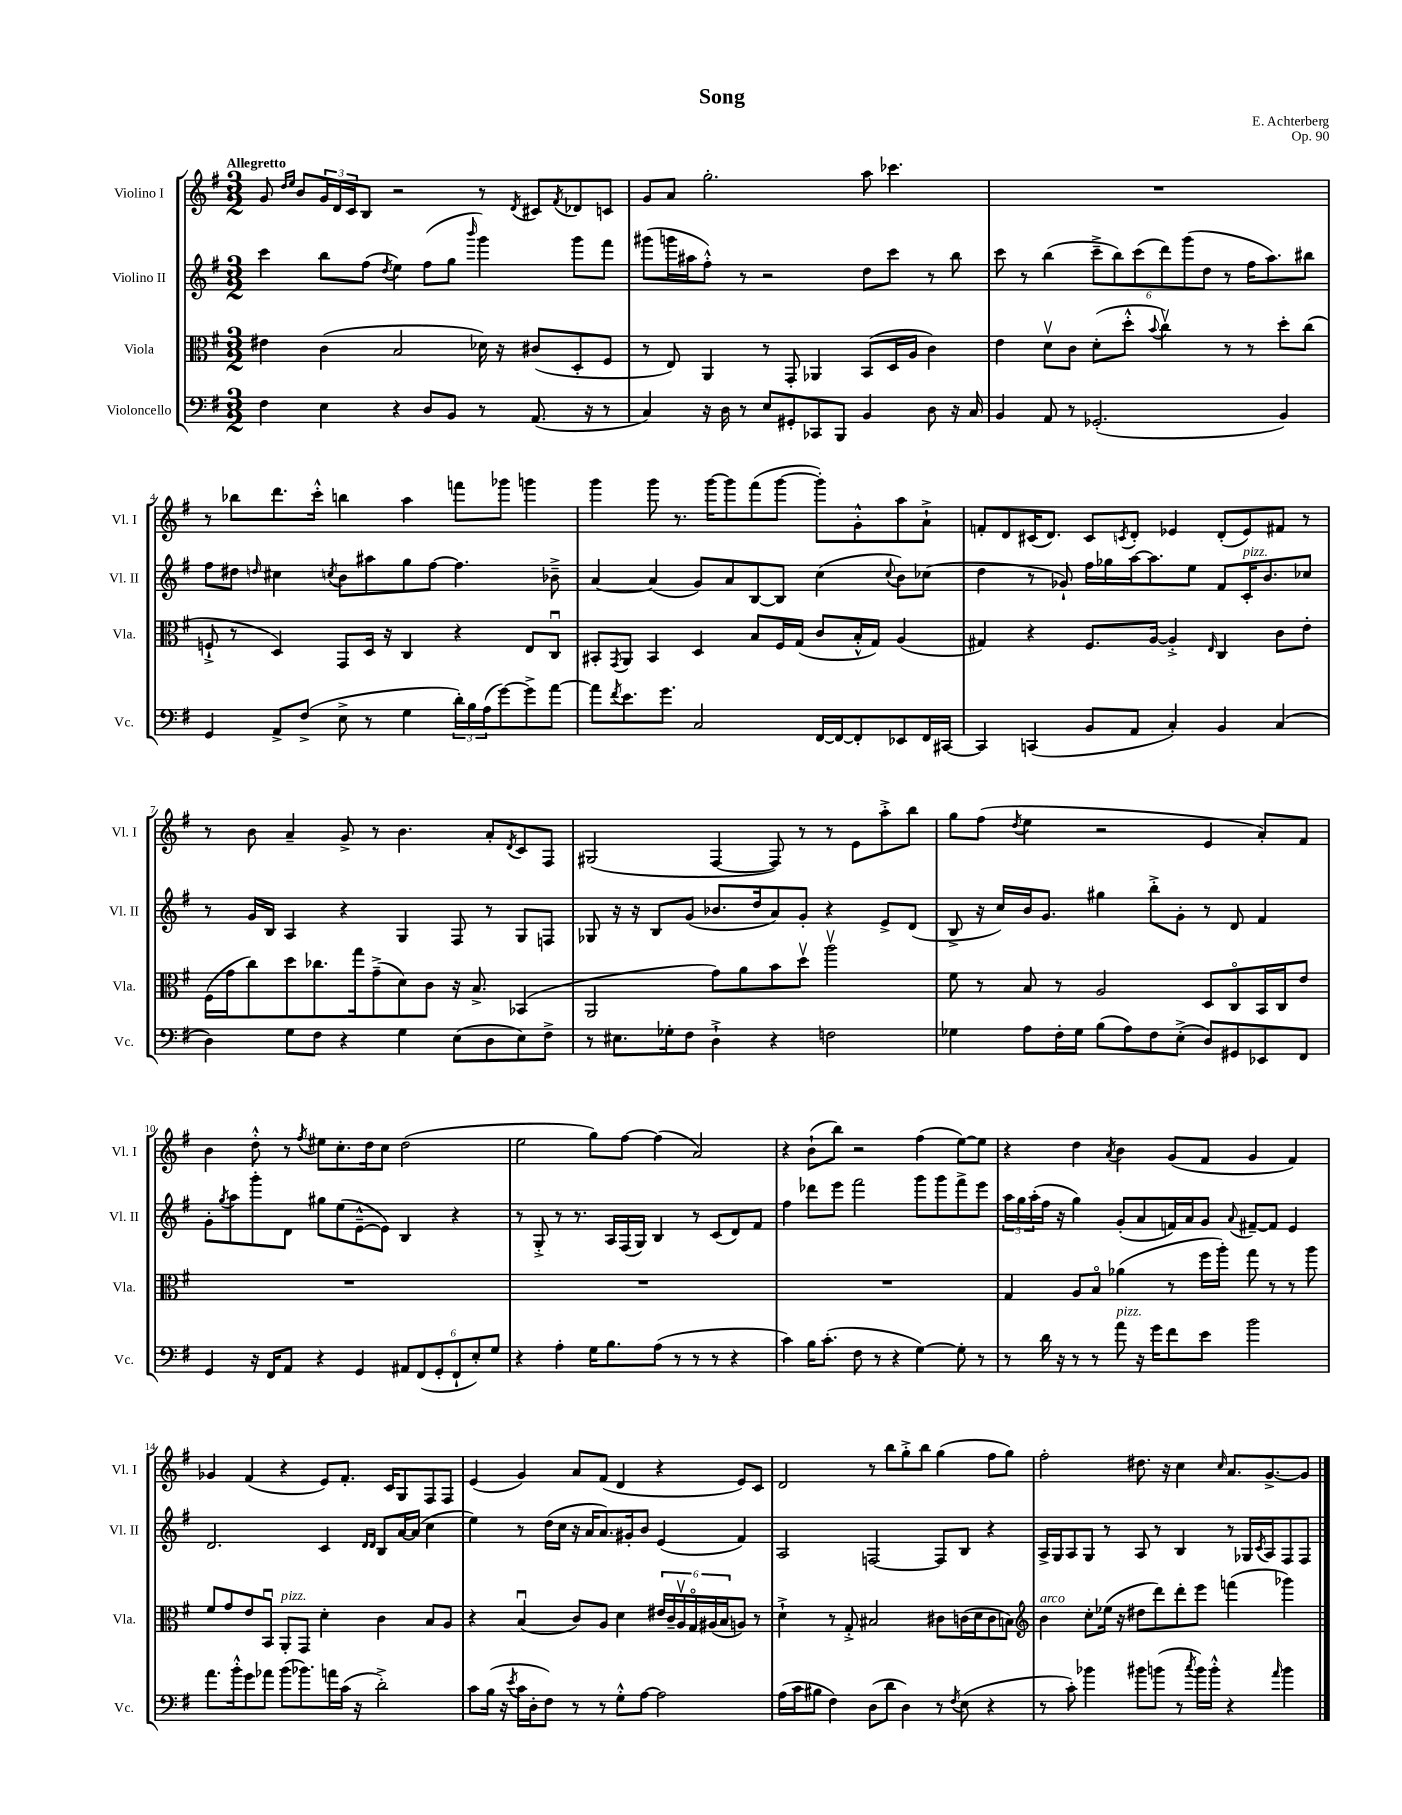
\header { title = "Song" composer = "E. Achterberg" opus = "Op. 90" }
<<
\new StaffGroup <<
\new Staff = "s0" \with { instrumentName = "Violino I" shortInstrumentName = "Vl. I" } {
    \clef treble \key g \major \numericTimeSignature \time 3/2 \tempo "Allegretto"
    g'8 \grace { d''16 e''16 } b'8 \tuplet 3/2 { g'16 d'16 c'16 } b8 r2 r8 \acciaccatura { d'8 } cis'8 \acciaccatura { fis'8 } des'8 c'8 |
    g'8 a'8 g''2.-. a''8 ces'''4. |
    R1. |
    r8 bes''8 d'''8. c'''16-.-^ b''4 a''4 f'''8 ges'''8 g'''4 |
    g'''4 g'''8 r8. g'''16~ g'''8 fis'''8( g'''8~ g'''8-.) g'8-.-^ a''8 a'8-!-> |
    f'8-. d'8 cis'16( d'8.) cis'8 \acciaccatura { c'8 } d'8-. ees'4 d'8-.( ees'8) fis'8 r8 |
    r8 b'8 a'4-- g'8-> r8 b'4. a'8-. \acciaccatura { d'8 } c'8 fis8 |
    gis2( fis4~ fis8) r8 r8 e'8 a''8-.-> b''8 |
    g''8 fis''8( \acciaccatura { d''8 } e''4 r2 e'4 a'8-.) fis'8 |
    b'4 d''8-.-^ r8 \acciaccatura { fis''8 } eis''8 c''8.-. d''16 c''8 d''2( |
    e''2 g''8) fis''8~ fis''4( a'2) |
    r4 b'8-!( b''8) r2 fis''4( e''8~) e''8 |
    r4 d''4 \acciaccatura { a'8 } b'4 g'8( fis'8 g'4 fis'4) |
    ges'4 fis'4( r4 e'8) fis'8.-. c'16 g8 fis8 fis8 |
    e'4( g'4) a'8 fis'8( d'4 r4 e'8) c'8 |
    d'2 r8 b''8 g''8-.-> b''8 g''4( fis''8 g''8) |
    fis''2-. dis''8. r16 c''4 \grace { c''16 } a'8. g'8.~-> g'8 \bar "|." |
}
\new Staff = "s1" \with { instrumentName = "Violino II" shortInstrumentName = "Vl. II" } {
    \clef treble \key g \major \numericTimeSignature \time 3/2
    c'''4 b''8 fis''8( \acciaccatura { d''8 } e''4) fis''8( g''8 \grace { b'''16 } g'''4) g'''8 fis'''8 |
    gis'''8( g'''16 ais''16 fis''8-.-^) r8 r2 d''8 c'''8 r8 b''8 |
    c'''8 r8 b''4( \tuplet 6/4 { c'''8---> b''8) c'''8( d'''8) g'''8( d''8 } r8 fis''16 a''8.) bis''8 |
    fis''8 dis''8 \grace { d''16 } cis''4 \acciaccatura { c''8 } b'8 ais''8 g''8 fis''8~ fis''4. bes'8---> |
    a'4~ a'4( g'8) a'8 b8~ b8 c''4( \appoggiatura { c''8 } b'8) ces''8( |
    d''4 r8 ges'8-!) fis''16 ges''16 a''16~ a''8. e''8 fis'8 c'16-.^\markup { \italic "pizz." } b'8. ces''8 |
    r8 g'16 b16 a4 r4 g4 fis8 r8 g8 f8 |
    ges8 r16 r16 b8 g'8( bes'8. d''16 a'8) g'8-. r4 e'8-> d'8( |
    b8-> r16 c''16) b'16 g'8. gis''4 b''8-.-> g'8-. r8 d'8 fis'4 |
    g'8-. \acciaccatura { g''8 } a''8 g'''8-. d'8 gis''8 e''8( e'8~---^ e'8) b4 r4 |
    r8 g8-.-> r8 r8. a16 fis16( g16) b4 r8 c'8( d'8) fis'8 |
    fis''4 des'''8 e'''8 fis'''2 g'''8 g'''8 fis'''8-> e'''8 |
    \tuplet 3/2 { a''16 g''16 a''16-.( } fis''16 r16 g''4) g'8-.( a'8 f'16) a'16 g'8 \appoggiatura { a'8 } fis'8~-- fis'8 e'4 |
    d'2. c'4 \grace { d'16 d'16 } b8 a'16~ a'16( c''4 |
    e''4) r8 d''16( c''16 r16 a'16 a'8.) gis'16-. b'8 e'4( fis'4) |
    a2 f2~ f8 b8 r4 |
    a16-> g16 a8 g8 r8 a8 r8 b4 r8 ges16 \acciaccatura { c'8 } a16 fis8 fis8 \bar "|." |
}
\new Staff = "s2" \with { instrumentName = "Viola" shortInstrumentName = "Vla." } {
    \clef alto \key g \major \numericTimeSignature \time 3/2
    eis'4 c'4( b2 des'16) r16 cis'8( d8-. fis8 |
    r8 e8) a,4 r8 g,8-. aes,4 b,8( d16 a16 c'4) |
    e'4 d'8\upbow c'8 d'8-.( d''8-.-^ \appoggiatura { b'8 } c''4\upbow) r8 r8 d''8-. c''8( |
    f8-!-> r8 d4) g,8 d16 r16 c4 r4 e8 c8\downbow |
    bis,8-. \acciaccatura { g,8 } a,8 bis,4 d4 b8 fis16 g16( c'8 b16-.-^ g16) a4( |
    gis4) r4 fis8. a16~ a4-.-> \grace { e16 } c4 c'8 e'8-. |
    fis16( g'16 c''8) d''8 ces''8. g''16 g'8--->( d'8) c'8 r16 b8.-> bes,4( |
    a,2 g'8) a'8 b'8 d''8\upbow a''2\upbow |
    fis'8 r8 b8 r8 a2 d8 c8\flageolet b,16 c16 e'8 |
    R1. |
    R1. |
    R1. |
    g4 a8 b8\flageolet aes'4( r8 fis''16 a''16-.) g''8 r8 r8 a''8 |
    fis'8 g'8 e'8 b,8\downbow a,8-.^\markup { \italic "pizz." } g,8 d'4-. c'4 b8 a8 |
    r4 b4\downbow( c'8) a8 d'4 \tuplet 6/4 { eis'16 c'16-- a16\upbow g16\flageolet ais16( b16 } a8) r8 |
    d'4-!-> r8 g8-.-> bis2 cis'8 c'16( d'16 c'8 b8) |
    \clef treble b'4^\markup { \italic "arco" } c''8-. ees''16( r16 dis''8 d'''8) d'''8-. e'''8 f'''4( ges'''4) \bar "|." |
}
\new Staff = "s3" \with { instrumentName = "Violoncello" shortInstrumentName = "Vc." } {
    \clef bass \key g \major \numericTimeSignature \time 3/2
    fis4 e4 r4 d8 b,8 r8 a,8.( r16 r8 |
    c4) r16 d16 r8 e8 gis,8-. ces,8 b,,8 b,4 d8 r16 c16 |
    b,4 a,8 r8 ges,2.-.( b,4) |
    g,4 a,8-> fis8->( e8-> r8 g4 \tuplet 3/2 { d'16-.) b16 a16( } g'8~) g'8-> a'8~ |
    a'8 \acciaccatura { fis'8 } e'8. g'8. c2 fis,16~ fis,16~ fis,8-. ees,8 fis,16 cis,16~ |
    cis,4 c,4( b,8 a,8 c4-.) b,4 c4( |
    d4) g8 fis8 r4 g4 e8( d8 e8) fis8-> |
    r8 eis8. ges16-. fis8 d4-!-> r4 f2 |
    ges4 a8 fis16-. ges16 b8( a8) fis8 e8-.->( d8) gis,8 ees,8 fis,8 |
    g,4 r16 fis,16 a,8 r4 g,4 \tuplet 6/4 { ais,8 fis,8( g,8-. fis,8-! e8-.) g8 } |
    r4 a4-. g16 b8. a8( r8 r8 r8 r4 |
    c'4) b16 c'8.-.( fis8 r8 r4 g4~) g8-. r8 |
    r8 d'16 r16 r8 r8 a'8^\markup { \italic "pizz." } r16 g'16 fis'8 e'8 b'2 |
    a'8. b'16-.-^ g'8 aes'8 b'8( bes'8.) a'16 c'16( r16 d'2-.->) |
    c'8 b16( r16 \acciaccatura { e'8 } c'16 d16-. fis8) r8 r8 g8-.-^ a8~ a2 |
    a16( c'16 bis8 fis4) d8( d'8 d4) r8 \acciaccatura { fis8 } e8( r4 |
    r8 c'8-.) bes'4 bis'8 b'8( r8 \acciaccatura { c''8 } b'16) b'16-.-^ r4 \grace { a'16 } b'4 \bar "|." |
}
>>
>>
